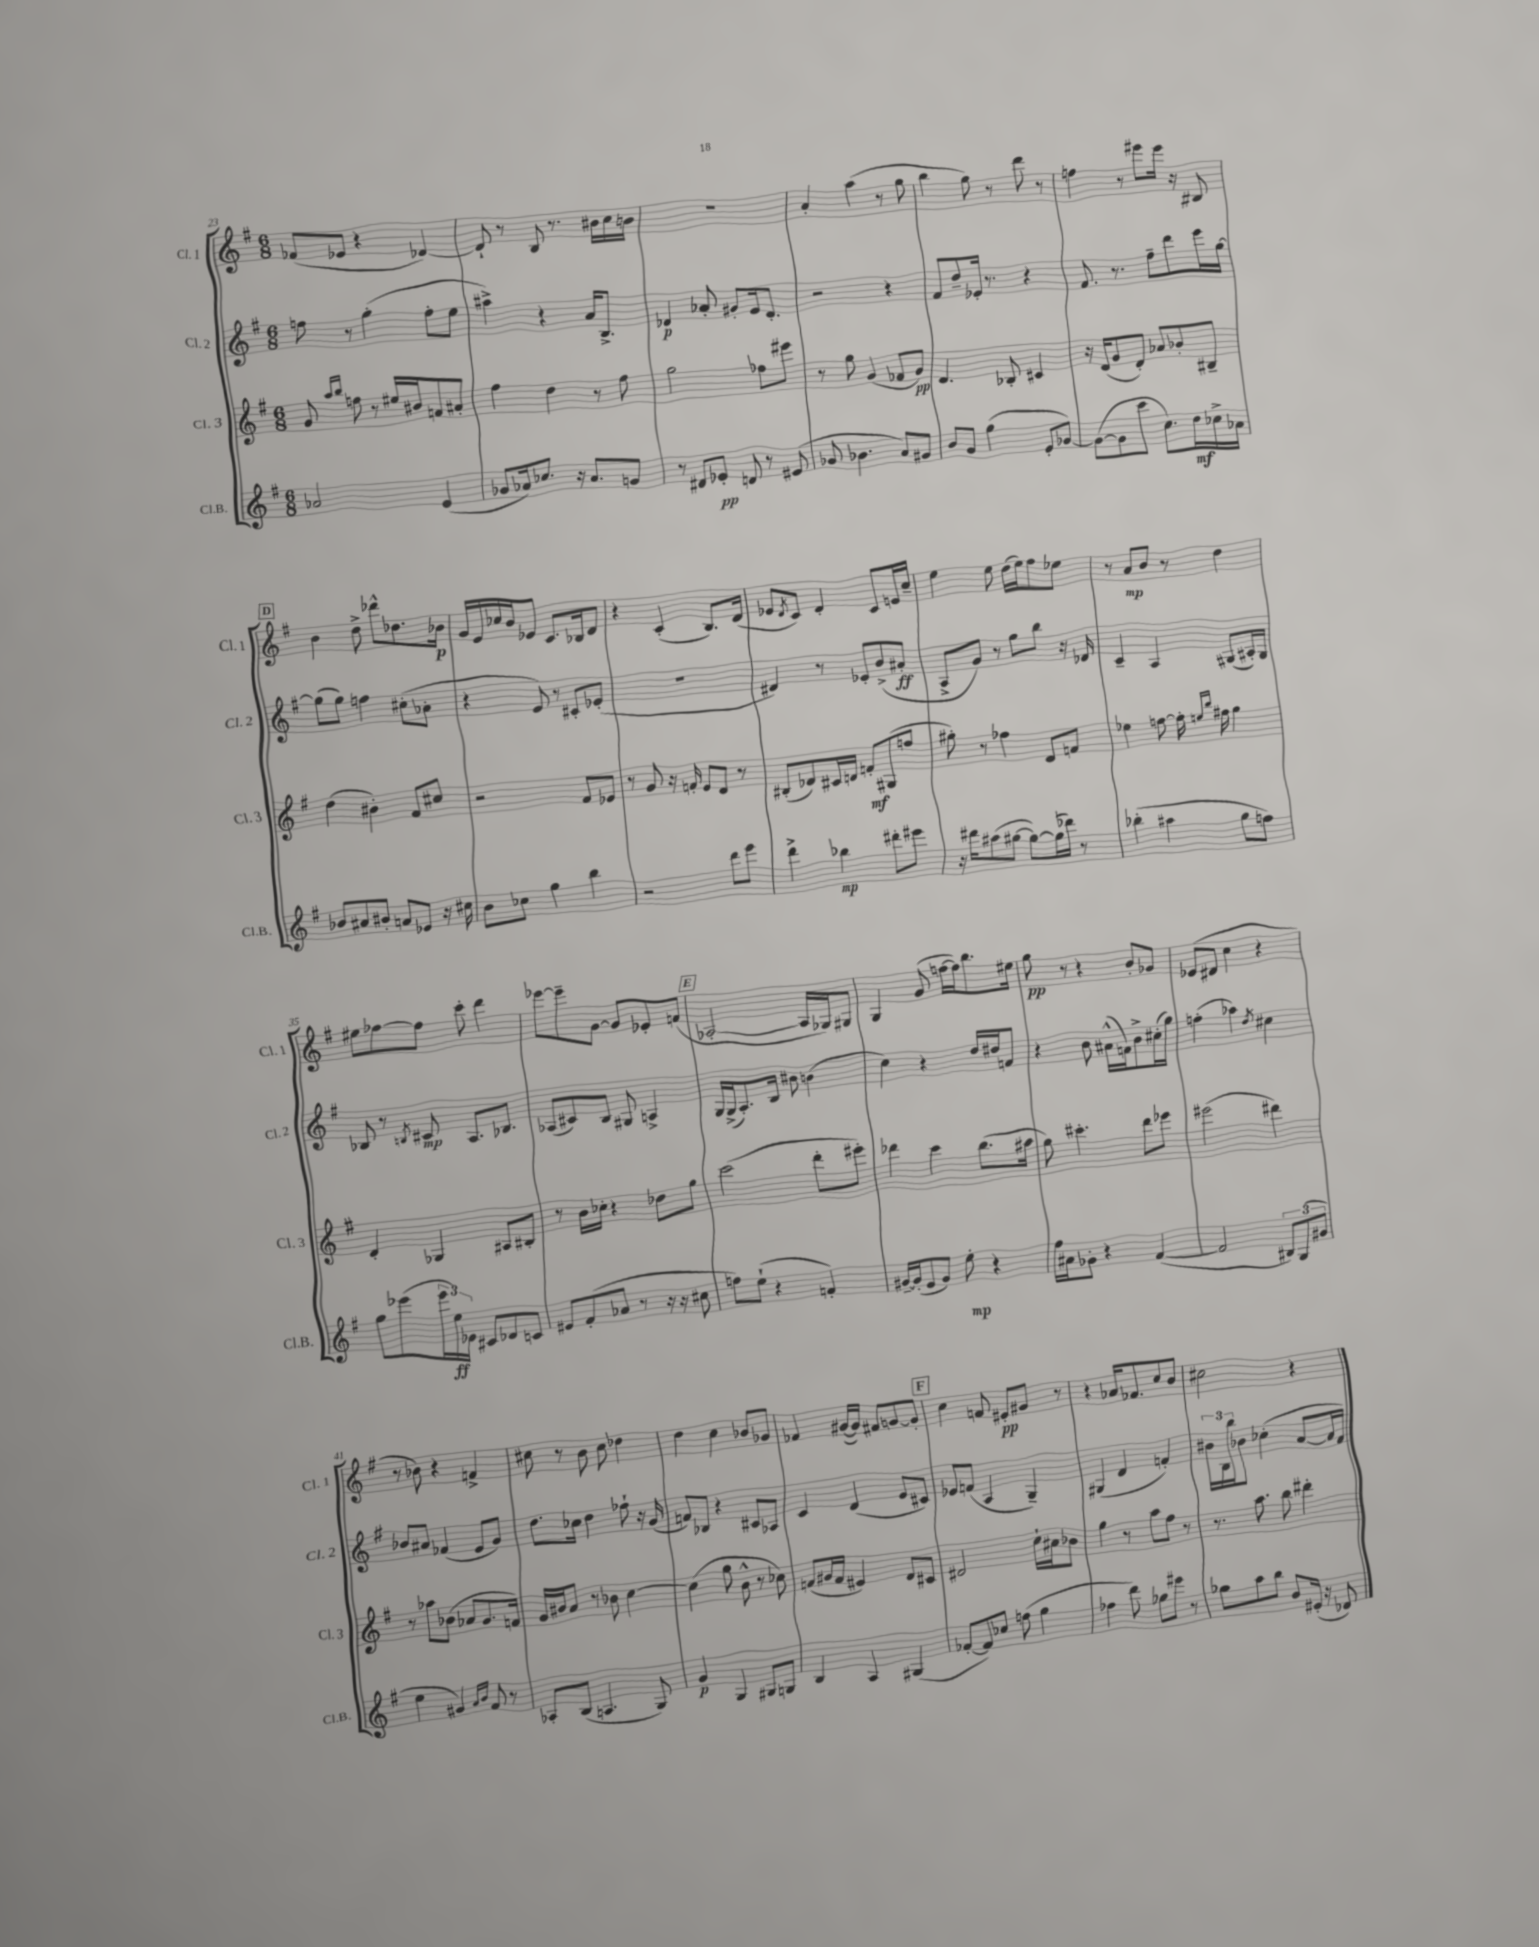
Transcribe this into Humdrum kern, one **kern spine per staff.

**kern	**kern	**kern	**kern
*staff4	*staff3	*staff2	*staff1
*clefG2	*clefG2	*clefG2	*clefG2
*k[f#]	*k[f#]	*k[f#]	*k[f#]
*M6/8	*M6/8	*M6/8	*M6/8
2a-	8g	8ff	(8f-
.	16qqaa	.	.
.	16qqbb	.	.
.	8ff	8r	8e-
.	8r	(4gg'	4r
.	16ee#	.	.
.	16b#	.	.
(4e	8f	8ff'	[4d-)
.	8a#'	8ee	.
=	=	=	=
8g-	4ff#	4aa#^)	8d-`]
16a-)	.	.	8r
8.cc-	.	.	.
.	4dd	4r	8B
16r	.	.	8.r
8.a-	.	.	.
.	8r	16a	.
.	.	8.B^	16b#
8g	8ff#	.	16cc
.	.	.	16b
=	=	=	=
8r	2gg	4d-	2.r
8d#	.	.	.
8e-'	.	8a-'	.
8d	.	8g#'	.
8r	8ff-	16e	.
.	.	8.d-'	.
(8e#	8eee#	.	.
=	=	=	=
8g-	8r	2r	4a'
4.b-	8gg	.	.
.	(4g	.	(4aa
8a)	8f-	4r	8r
8g#	8g)	.	8gg
=	=	=	=
8b	4.d	8f#	4bb
8g	.	8dd~	.
(4gg	.	16e-'	8gg)
.	.	8.r	.
.	8B-'	.	8r
8e'	4c#	4r	8ddd
[8g-)	.	.	8r
=	=	=	=
(8g-_	16r	8.f#	4ff
.	(16d	.	.
8g-]	8g	.	.
.	.	8.r	.
8ccc	8d')	.	8r
8.cc)	8a-	8ff#~	8eee#
.	8b-'	8ddd	16eee#
16dd	.	.	16r
16cc-^	8B#~	16eee	8B#
16a-	.	[16gg	.
=	=	=	=
8b-	(4dd	(8gg]	4b
8a#	.	8gg)	.
8b#'	4b#')	4ff	8dd^
8a	.	.	8ddd-^^
8e-	8f#	(8cc#'	8.dd-
16r	8cc#	8a-'	.
16cc#	.	.	16b-
=	=	=	=
8b	2r	4r	16g
.	.	.	16e
8cc-	.	.	16cc-
.	.	.	16b
4gg	.	8e)	8e-
.	.	8r	8.c
4bb	8f#	8c#'	.
.	.	.	16B-
.	8e-	(8e-'	8d
=	=	=	=
2r	8r	2.r	4r
.	8g	.	.
.	16r	.	(4c'
.	16f'	.	.
.	8e	.	.
8ddd	8d	.	8.B)
8eee	8r	.	.
.	.	.	(16d
=	=	=	=
4ddd^	(8B#'	4d#)	8e-
.	.	.	8qd
.	8d-)	.	8c)
4bb-	16c#	8r	4d'
.	16d	.	.
.	8f'	8e-'	.
8ddd#'	(8G#	(8b^	8c
8eee#	8ff	8a#'	16e
.	.	.	16cc~
=	=	=	=
16r	8gg#')	8A^	4ee
16ddd#	.	.	.
(8aa#	8r	8g)	.
[8gg#	4ff-	8r	8ee
8gg#_)	.	8gg	(16dd
.	.	.	16ee)
(16gg#]	8d	8bb	8ff#
16ddd-)	.	.	.
8r	8f	16r	8ee-
.	.	16d-	.
=	=	=	=
(4bb-'	4ee-	4c~	8r
.	.	.	8a
4aa#	[8ff	4A	8b
.	16ff']	.	8r
.	16qqee	.	.
.	16qqbb	.	.
.	16ff#	.	.
8gg	4gg	(8G#	4dd
8ff)	.	16A#')	.
.	.	16G#	.
=	=	=	=
8gg	4d'	8B-	8ee#
(8eee-	.	8r	[8ff-
.	.	8qB	.
24eee-	4G-	8c#	8ff-]
24ee)	.	.	.
24e-	.	.	.
8c#	.	8.A	8ccc'
8d-	8A#	.	4ddd
.	.	8.B-	.
8c	8B#'	.	.
=	=	=	=
8e#	8r	(8A-	[8eee-
(8f#'	16b	8c#)	8eee-~]
.	16cc-'	.	.
8a-	4r	8B	[8g
8r	.	8G#	8g]
16r	8dd-	4A^	8e-'
16r	.	.	.
8cc#	8gg	.	(8f
=	=	=	=
8ff)	(2ccc	16G	[2A-'
.	.	(16G^	.
(8ee`	.	8.A')	.
4r	.	.	.
.	.	16B	.
.	.	8b#	.
4f')	8ddd'	(4b	16A-]
.	.	.	16G-)
.	8eee#')	.	8G#
=	=	=	=
[16g#~	4ddd-	4cc)	4G
(16g#']	.	.	.
8e	.	.	.
8g#)	4ccc	4r	(8g
8ee'	.	.	[16ff
.	.	.	16ff])
4r	(8.bb	16dd	8.bb
.	.	16dd#	.
.	.	8f	.
.	16aa#	.	16ee#
=	=	=	=
16ff#	8gg)	4r	8gg
16a#	.	.	.
8g-'	4.ccc#'	.	8r
4r	.	8b	4r
.	.	(16a#^^	.
.	.	16f)	.
([4f#	8ddd	8b^	8b'
.	8eee-	(16cc#'	8g-
.	.	16gg)	.
=	=	=	=
2f#]	(2eee#	(4ff'	(8e-
.	.	.	8d#
.	.	4aa-)	4cc
.	.	8qdd	.
12B#)	4ddd#)	4cc#	4r
(12G	.	.	.
12g#	.	.	.
=	=	=	=
4ee	8r	8b-	8r
.	8aa-	8a#	8b-)
4g#)	(8b-	(4f-	4r
.	8a-	.	.
16qqa	.	.	.
16qqb	.	.	.
8f#	8.g	8e	4f^
8r	.	8g)	.
.	16f)	.	.
=	=	=	=
8A-'	16g	8.dd	8cc#
.	16b#	.	.
(8B	8a	.	8r
.	.	16cc-	.
4.A	8r	4dd	8b
.	8b-	.	8cc#
.	[4cc	8ff-`	4dd-
8G)	.	16r	.
.	.	(16g	.
=	=	=	=
4g	(4cc]	8f)	4dd
.	.	8B-	.
4G	8gg	4r	4cc
.	8b^^	.	.
8G#	8r	8c#	8b-
8G	8cc-)	8A-	8g-
=	=	=	=
4B	(8f	4c	4f-
.	16g#	.	.
.	16f	.	.
4A	4e#)	(4d	([16g#
.	.	.	16g#])
.	.	.	8f#
(4G#	8d	8e	[8g
.	8c#	8c#)	8g']
=	=	=	=
[8f-'	2d#	8e-	4cc
8f-])	.	(8f	.
8cc-	.	4A	8f
(8ff	.	.	8e#'
4gg	16cc`	4G~)	8g#
.	16a#	.	.
.	8b-	.	8r
=	=	=	=
4ff-	4gg	(4G#	4r
8ddd)	8r	4d	16a-
.	.	.	8.f-
8gg-	8aa	.	.
8eee#	8ff#	4f')	8cc
8r	8r	.	8b
=	=	=	=
8gg-	8.r	24b#	2cc#
.	.	24B	.
.	.	24bb	.
8aa	.	8b-	.
.	8.aa	.	.
8bb	.	(4cc-'	.
8b	8bb	.	.
(16e#'	4ddd#'	[8a	4r
16r	.	.	.
8d-)	.	16a]	.
.	.	16f#)	.
==	==	==	==
*-	*-	*-	*-
